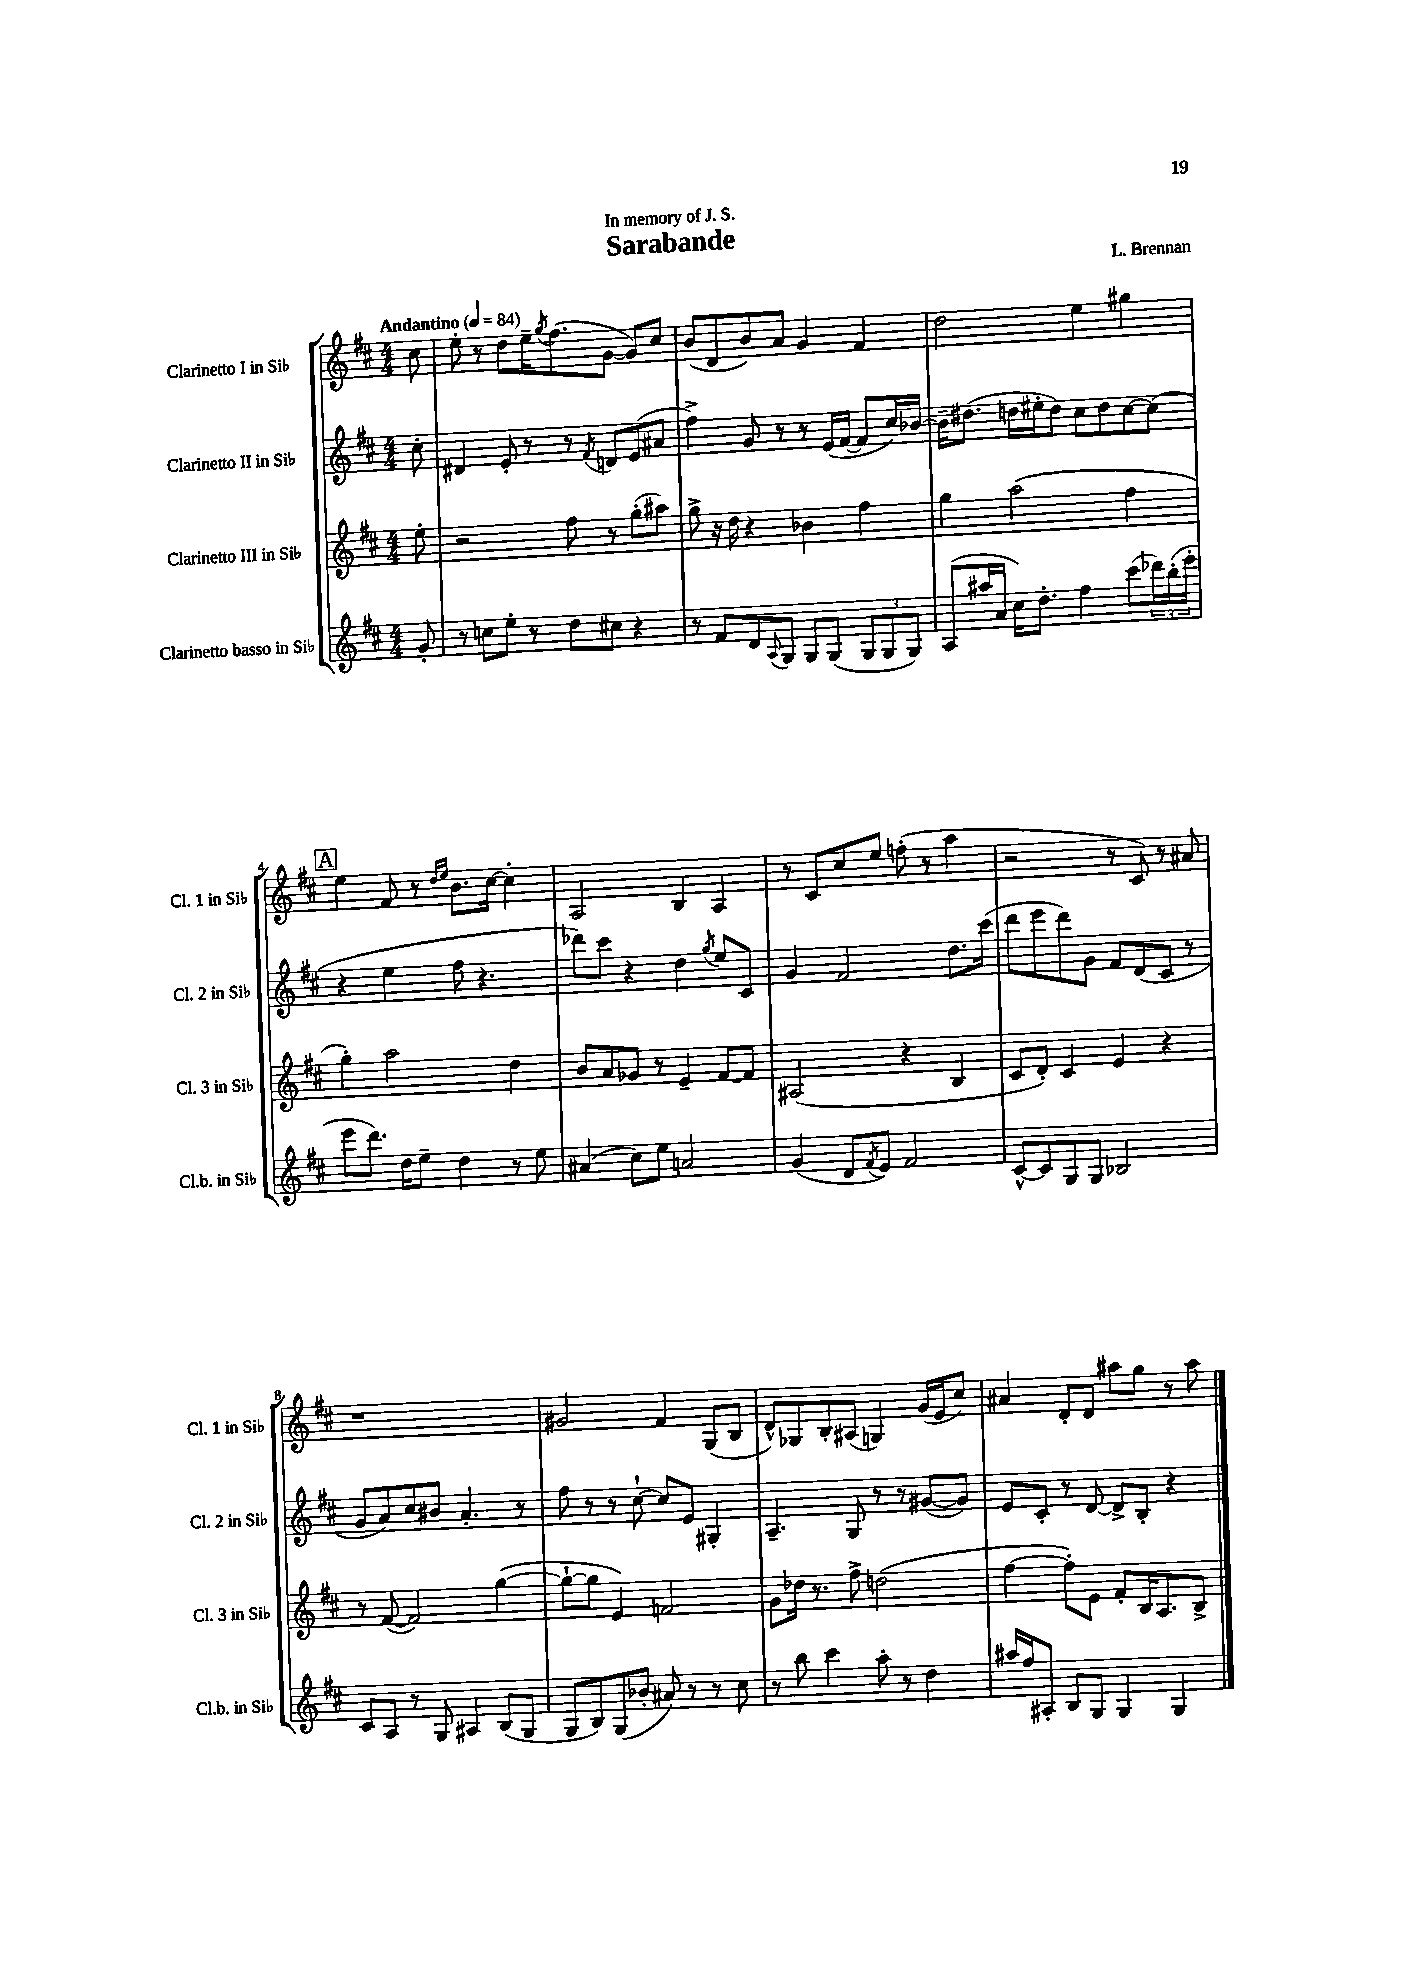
\header { title = "Sarabande" composer = "L. Brennan" dedication = "In memory of J. S." }
<<
\new StaffGroup <<
\new Staff = "s0" \with { instrumentName = "Clarinetto I in Sib" shortInstrumentName = "Cl. 1 in Sib" } {
    \clef treble \key d \major \numericTimeSignature \time 4/4 \partial 8 \tempo "Andantino" 4 = 84
    cis''8 |
    e''8-. r8 d''8 e''16-- \acciaccatura { g''8 } fis''8.( g'8~ g'8) cis''8 |
    b'8( d'8 b'8) a'8 g'4 fis'4 |
    d''2 e''4 gis''4 |
    \mark \markup { \box "A" } e''4 fis'8 r8 \grace { d''16 e''16 } b'8. cis''16~ cis''4-. |
    a2 b4 a4 |
    r8 cis'8 cis''8 e''8 f''8-.( r8 a''4 |
    r2 r8 cis'8) r8 ais'8 |
    r1 |
    gis'2 fis'4 g8( b8 |
    d'8-^) ges8 b8-. ais8( g4) g'16( e'16 cis''8) |
    ais'4 d'8-. d'8 ais''8 g''8 r8 ais''8 \bar "|." |
}
\new Staff = "s1" \with { instrumentName = "Clarinetto II in Sib" shortInstrumentName = "Cl. 2 in Sib" } {
    \clef treble \key d \major \numericTimeSignature \time 4/4 \partial 8
    cis''8-. |
    dis'4 e'8-. r8 r8 \acciaccatura { fis'8 } d'8 e'8( ais'8 |
    fis''4->) g'8 r8 r8 e'16( fis'16~ fis'8 cis''16) bes'16~ |
    bes'16-- dis''8.( d''16 eis''16-. d''8) cis''8 d''8 cis''8~ cis''8( |
    \mark \markup { \box "A" } r4 e''4 fis''8 r4. |
    des'''8) cis'''8 r4 d''4 \acciaccatura { g''8 } e''8 cis'8 |
    g'4 fis'2 d''8. cis'''16( |
    d'''8 e'''8 d'''8) g'8 fis'8 d'8( cis'8 r8 |
    g'8 a'8) cis''8 bis'8 a'4.-. r8 |
    fis''8 r8 r8 cis''8~-! cis''8 e'8 gis4-. |
    a4.-- g8 r8 r8 gis'8~( gis'8) |
    e'8 cis'8-. r8 d'8~ d'8-> b8-. r4 \bar "|." |
}
\new Staff = "s2" \with { instrumentName = "Clarinetto III in Sib" shortInstrumentName = "Cl. 3 in Sib" } {
    \clef treble \key d \major \numericTimeSignature \time 4/4 \partial 8
    e''8-. |
    r2 fis''8 r8 g''8-.( ais''8) |
    g''8-> r16 d''16 r4 bes'4 fis''4 |
    g''4 a''2( fis''4 |
    \mark \markup { \box "A" } g''4-.) a''2 d''4 |
    b'8 a'8 ges'8 r8 e'4-- fis'8~ fis'8 |
    ais2( r4 b4 |
    cis'8 d'8-.) cis'4 e'4 r4 |
    r8 fis'8~( fis'2) g''4~( |
    g''8~-! g''8 e'4) f'2 |
    g'8 des''16 r8. fis''8-> d''2( |
    fis''4~ fis''8-.) e'8 fis'8-. b16 a8. b8-> \bar "|." |
}
\new Staff = "s3" \with { instrumentName = "Clarinetto basso in Sib" shortInstrumentName = "Cl.b. in Sib" } {
    \clef treble \key d \major \numericTimeSignature \time 4/4 \partial 8
    g'8-. |
    r8 c''8 e''8-. r8 d''8 cis''8 r4 |
    r8 fis'8 d'8 \appoggiatura { a8 } g8 g8 g8( \tuplet 3/2 { g8 g8 g8) } |
    a8( ais''16 a'16 cis''16) d''8.-. fis''4 cis'''8( \tuplet 3/2 { des'''16) b''16-.( e'''16-. } |
    \mark \markup { \box "A" } e'''8 d'''8.) d''16 e''8-- d''4 r8 e''8 |
    ais'4( cis''8) e''8 a'2 |
    g'4( d'8 \acciaccatura { fis'8 } e'8) fis'2 |
    cis'8~-^ cis'8 g8 g8 bes2 |
    cis'8 a8 r8 g8 ais4 b8( g8 |
    g8 b8) g8( bes'8-. ais'8) r8 r8 cis''8 |
    r8 b''8 cis'''4 a''8-. r8 d''4 |
    ais''16 fis''16 ais8-. b8 g8 g4 g4 \bar "|." |
}
>>
>>
